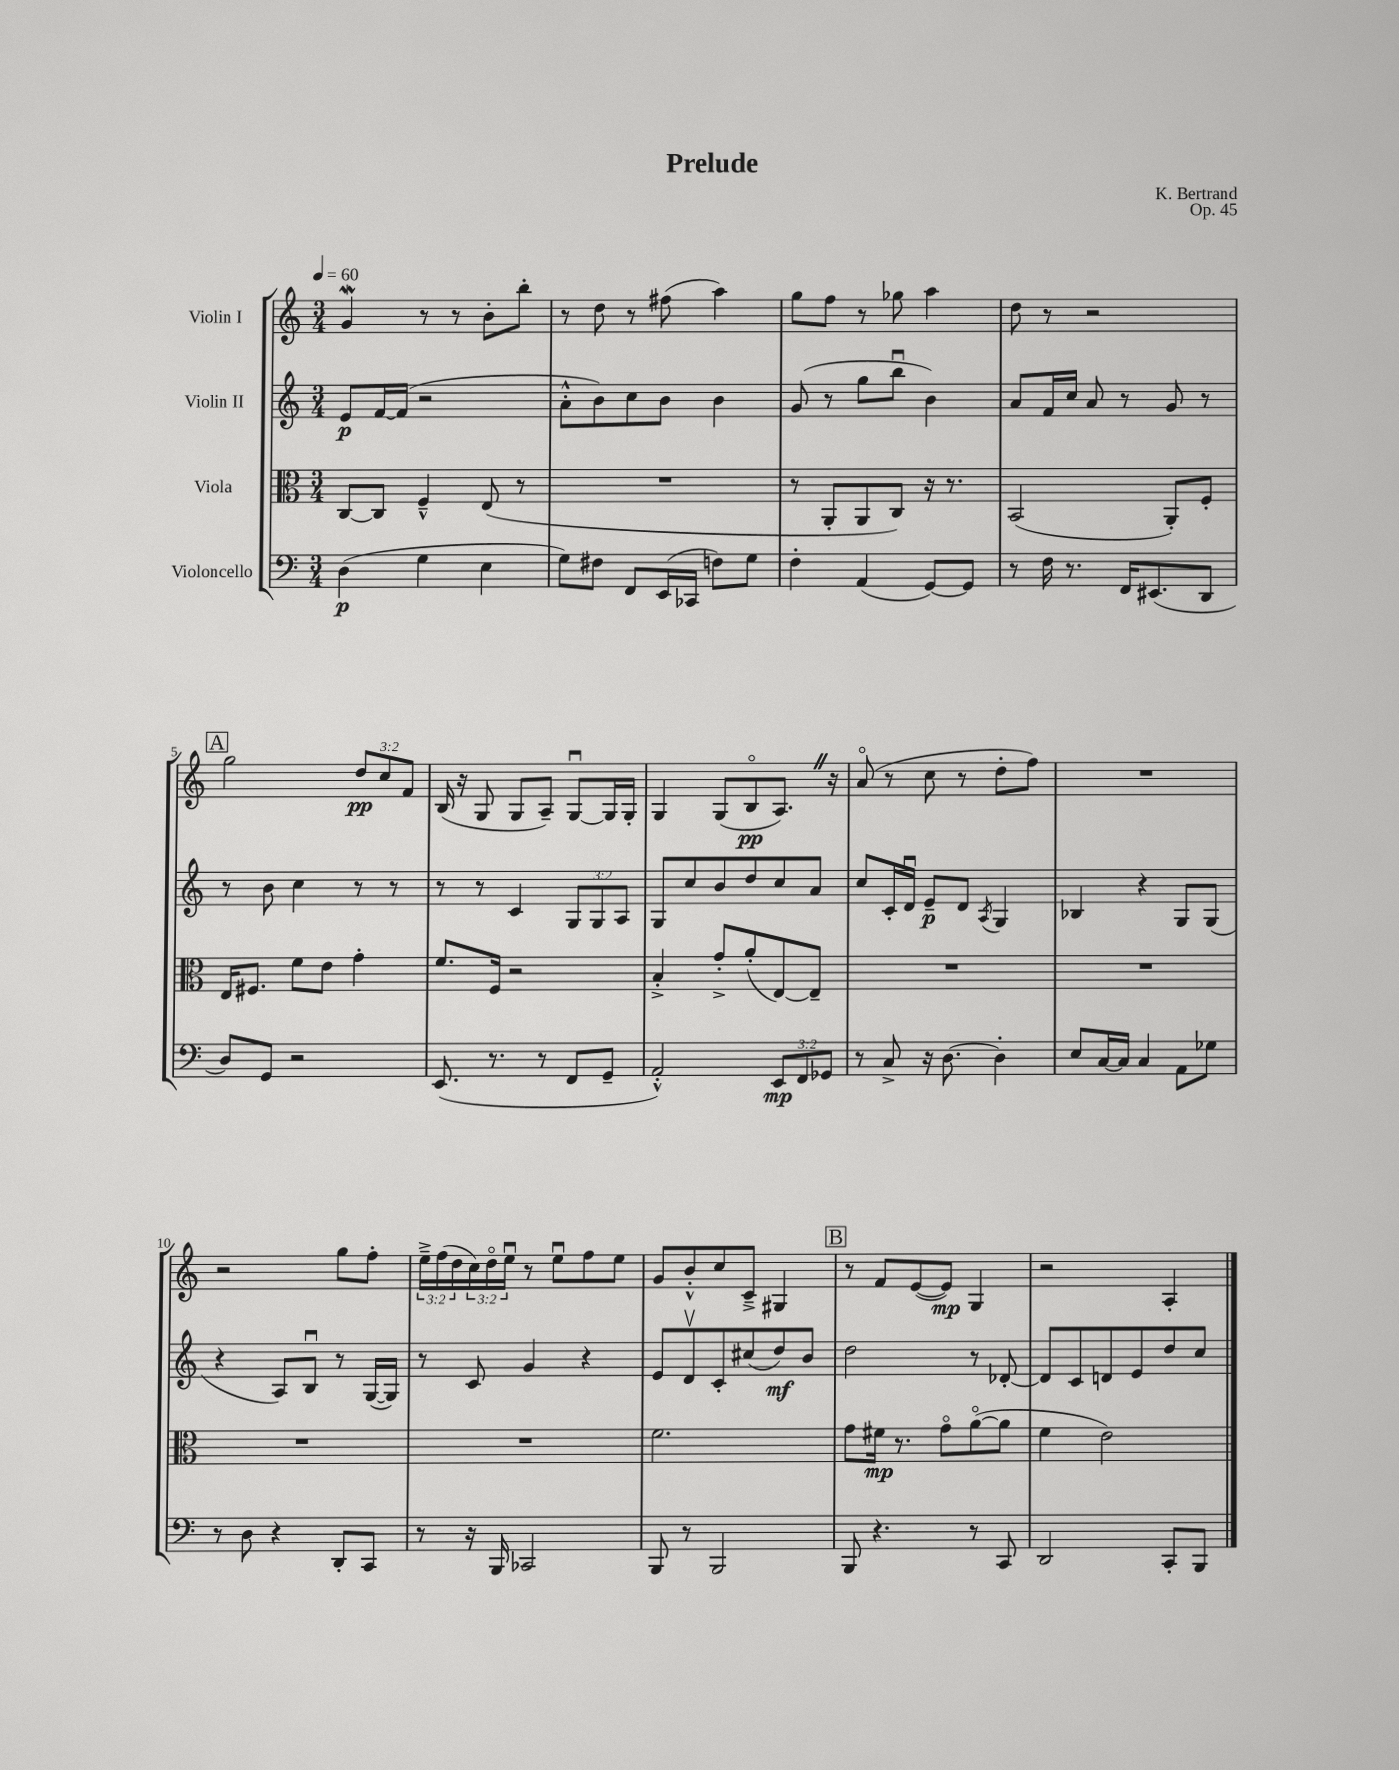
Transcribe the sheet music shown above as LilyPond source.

\header { title = "Prelude" composer = "K. Bertrand" opus = "Op. 45" }
<<
\new StaffGroup <<
\new Staff = "s0" \with { instrumentName = "Violin I" } {
    \clef treble \key c \major \numericTimeSignature \time 3/4 \override Staff.TupletNumber.text = #tuplet-number::calc-fraction-text \tempo 4 = 60
    g'4\mordent r8 r8 b'8-. b''8-. |
    r8 d''8 r8 fis''8( a''4) |
    g''8 f''8 r8 ges''8 a''4 |
    d''8 r8 r2 |
    \mark \markup { \box "A" } g''2 \tuplet 3/2 { d''8\pp c''8 f'8 } |
    b16( r16 g8 g8 a8--) g8~\downbow g16 g16-. |
    g4 g8( b8\flageolet\pp a8.) \once \override BreathingSign.text = \markup { \musicglyph "scripts.caesura.straight" } \breathe r16 |
    a'8\flageolet( r8 c''8 r8 d''8-. f''8) |
    R2. |
    r2 g''8 f''8-. |
    \tuplet 3/2 { e''16---> f''16( d''16 } \tuplet 3/2 { c''16) d''16\flageolet e''16\downbow } r8 e''8\downbow f''8 e''8 |
    g'8 b'8-.-^ c''8 c'8---> gis4 |
    \mark \markup { \box "B" } r8 f'8 e'8~( e'8\mp) g4 |
    r2 a4-. \bar "|." |
}
\new Staff = "s1" \with { instrumentName = "Violin II" } {
    \clef treble \key c \major \numericTimeSignature \time 3/4 \override Staff.TupletNumber.text = #tuplet-number::calc-fraction-text
    e'8\p f'16~ f'16( r2 |
    a'8-.-^ b'8) c''8 b'8 b'4 |
    g'8( r8 g''8 b''8\downbow b'4) |
    a'8 f'16 c''16 a'8 r8 g'8 r8 |
    \mark \markup { \box "A" } r8 b'8 c''4 r8 r8 |
    r8 r8 c'4 \tuplet 3/2 { g8 g8 a8 } |
    g8 c''8 b'8 d''8 c''8 a'8 |
    c''8 c'16-. d'16\downbow e'8--\p d'8 \acciaccatura { a8 } g4 |
    bes4 r4 g8 g8( |
    r4 a8) b8\downbow r8 g16~( g16) |
    r8 c'8 g'4 r4 |
    e'8 d'8\upbow c'8-. cis''8( d''8\mf) b'8 |
    \mark \markup { \box "B" } d''2 r8 des'8~-. |
    des'8 c'8 d'8 e'8 d''8 c''8 \bar "|." |
}
\new Staff = "s2" \with { instrumentName = "Viola" } {
    \clef alto \key c \major \numericTimeSignature \time 3/4
    c8~ c8 f4---^ e8( r8 |
    R2. |
    r8 a,8-. a,8 c8) r16 r8. |
    b,2( a,8-.) f8-. |
    \mark \markup { \box "A" } e16 fis8. f'8 e'8 g'4-. |
    f'8. f16 r2 |
    b4-.-> g'8-.-> a'8-.( e8~) e8-- |
    R2. |
    R2. |
    R2. |
    R2. |
    f'2. |
    \mark \markup { \box "B" } g'8 fis'16\mp r8. g'8\flageolet a'8~\flageolet( a'8 |
    f'4 e'2) \bar "|." |
}
\new Staff = "s3" \with { instrumentName = "Violoncello" } {
    \clef bass \key c \major \numericTimeSignature \time 3/4 \override Staff.TupletNumber.text = #tuplet-number::calc-fraction-text
    d4\p( g4 e4 |
    g8) fis8 f,8 e,16( ces,16 f8) g8 |
    f4-. a,4( g,8~) g,8 |
    r8 f16 r8. f,16 eis,8.( d,8 |
    \mark \markup { \box "A" } d8) g,8 r2 |
    e,8.( r8. r8 f,8 g,8-- |
    a,2-.-^) \tuplet 3/2 { e,8\mp f,8 ges,8 } |
    r8 c8-> r16 d8.~ d4-. |
    e8 c16~ c16 c4 a,8 ges8 |
    r8 d8 r4 d,8-. c,8 |
    r8 r16 b,,16 ces,2 |
    b,,8 r8 b,,2 |
    \mark \markup { \box "B" } b,,8 r4. r8 c,8 |
    d,2 c,8-. b,,8 \bar "|." |
}
>>
>>
